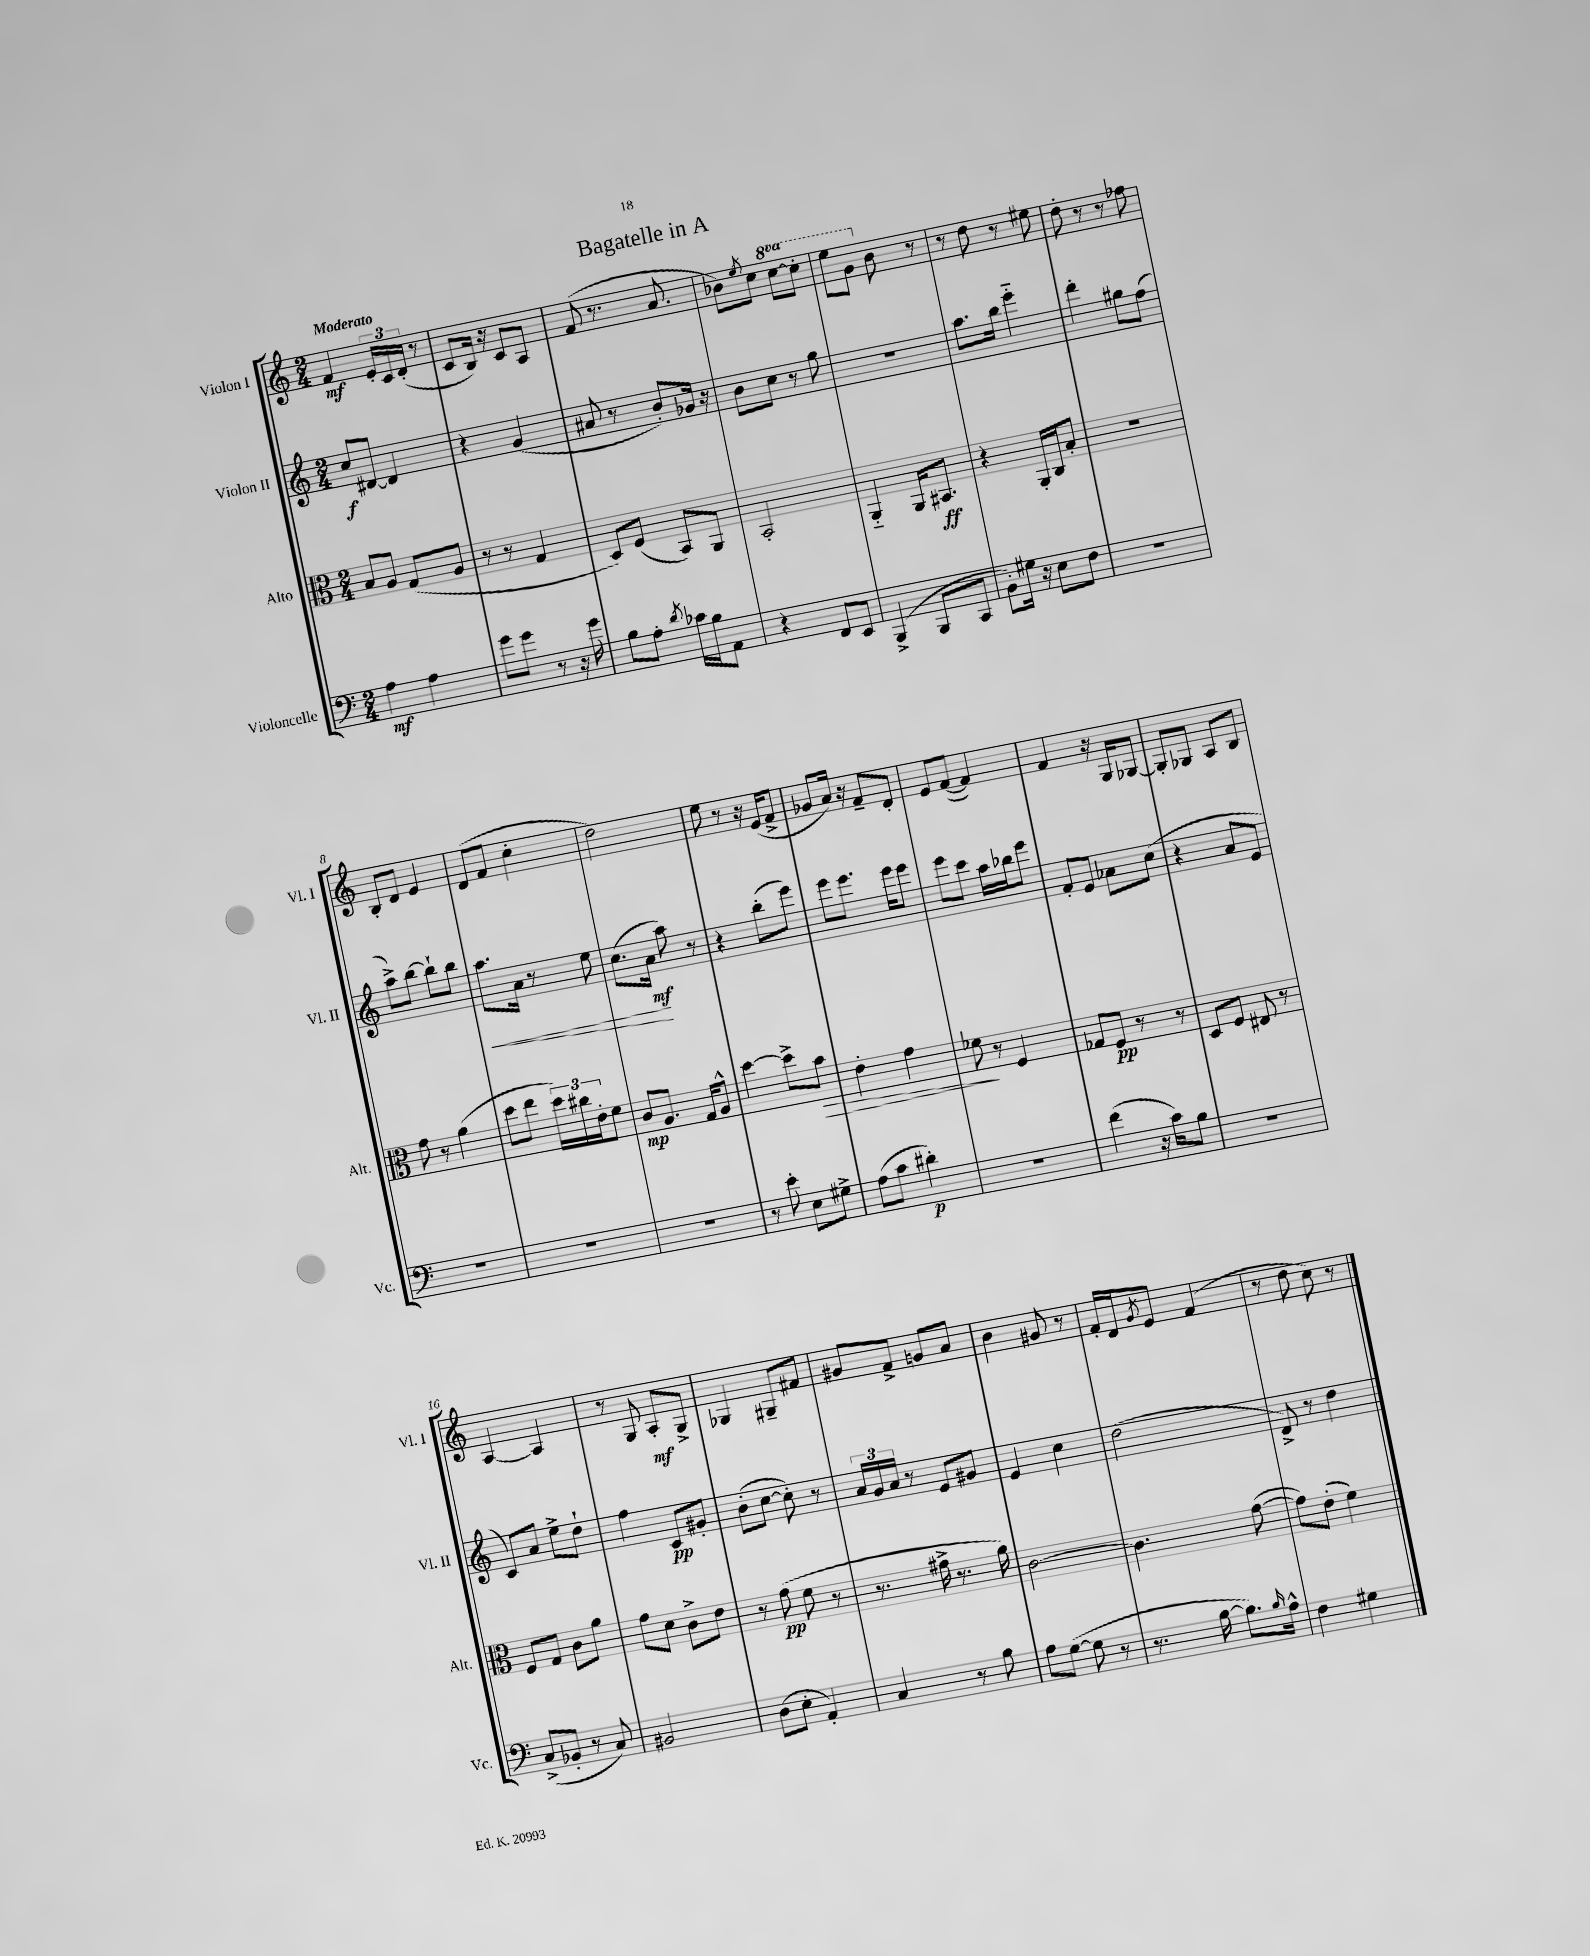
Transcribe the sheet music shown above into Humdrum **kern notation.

**kern	**kern	**kern	**kern
*staff4	*staff3	*staff2	*staff1
*clefF4	*clefC3	*clefG2	*clefG2
*k[]	*k[]	*k[]	*k[]
*M2/4	*M2/4	*M2/4	*M2/4
4A	8B	8cc	4f
.	8A	[8d#	.
4A	(8G	4d#]	24e'
.	.	.	24c
.	.	.	(24d'
.	8A	.	8r
=	=	=	=
8g	8r	4r	8c
8g	8r	.	16B)
.	.	.	16r
8r	4G	(4g	8c
16r	.	.	8A
16g	.	.	.
=	=	=	=
8B	8D)	8a#	(8f
8A'	(8F	8r	8.r
8qd	.	.	.
16c-	8BB)	8b')	.
16B	.	.	8.a
8AA	8AA	16g-	.
.	.	16r	.
=	=	=	=
4r	2BB'	8b	8b-)
.	.	.	8qee
.	.	8cc	8cc
8FF	.	8r	[8ccc
8EE	.	8gg	8ccc']
=	=	=	=
(4BBB^	4AA'~	2r	8eee
.	.	.	8gg
8BBB	16AA	.	8b
.	8.BB#	.	.
8CC	.	.	8r
=	=	=	=
8BB')	4r	8.aa	8r
16G#	.	.	8dd
16r	.	16bb	.
8E	16AA'	4eee'~	8r
.	16C	.	.
8F	8B'	.	8ee#
=	=	=	=
2r	2r	4ddd'	8dd'
.	.	.	8r
.	.	8gg#	8r
.	.	(8ff	8ff-
=	=	=	=
2r	8g	8aa^)	8B'
.	8r	[8bb	8d
.	(4a	8bb`]	4e
.	.	8bb	.
=	=	=	=
2r	8dd	8.aa	(8d
.	8ee	.	8f
.	.	16a	.
.	24dd)	8r	4cc'
.	24cc#	.	.
.	24e'	.	.
.	8f	8ee	.
=	=	=	=
2r	8c	(8.cc	2dd)
.	8.A	.	.
.	.	16a	.
.	.	8aa)	.
.	16G	.	.
.	8A^^	8r	.
=	=	=	=
8r	[4dd	4r	8ee
8e'	.	.	8r
8E	8dd^]	(8bb'	16r
.	.	.	(16e
8G#^	8b	8eee)	8f^
=	=	=	=
(8A	4e'	8eee	8g-
8c	.	8.eee	16a)
.	.	.	16r
4d#')	4g	.	8f~
.	.	16eee	.
.	.	8eee	8d'
=	=	=	=
2r	8f-	8eee	8e
.	8r	8ccc	([8f
.	4F	16aa	4f])
.	.	16bb-	.
.	.	8eee	.
=	=	=	=
(4f	8G-	8f'	4f
.	8F	8e	.
16r	8r	8a-	16r
16c)	.	.	16G
8B	8r	(8cc	[8G-
=	=	=	=
2r	8D	4r	8G-']
.	8F	.	8G-
.	8E#	8a	8A
.	8r	8e	8B
=	=	=	=
(8C^	8F	8c)	[4A
8BB-'	8G	8a	.
8r	8c	8ee^	4A]
8C)	8a	8dd`	.
=	=	=	=
2BB#	8g	4ff	8r
.	8d	.	8G
.	8c^	8c	8A'
.	8e	8g#'	8G^
=	=	=	=
(8D	8r	(8b'	4G-
8E'	(8g	[8cc	.
4AA')	8f	8cc'])	8G#~
.	8r	8r	8f#
=	=	=	=
4C	8.r	24a	8g#
.	.	24g	.
.	.	24a	.
.	.	8r	8f^
.	16g#^	.	.
8r	8.r	8e	8g
8B	.	8g#	8a
.	16a)	.	.
=	=	=	=
8A	[2c	4e	4b
([8G	.	.	.
8G]	.	4cc	8g#
8r	.	.	8r
=	=	=	=
8.r	4.c]	(2dd	16f'
.	.	.	16d
.	.	.	8qg
.	.	.	8e
[16B	.	.	.
8.B])	.	.	(4f
.	([8g	.	.
16qqB	.	.	.
16A^^	.	.	.
=	=	=	=
4F	8g])	8d^)	8r
.	(8e'	8r	8dd
4G#	4f)	4dd	8cc)
.	.	.	8r
==	==	==	==
*-	*-	*-	*-
